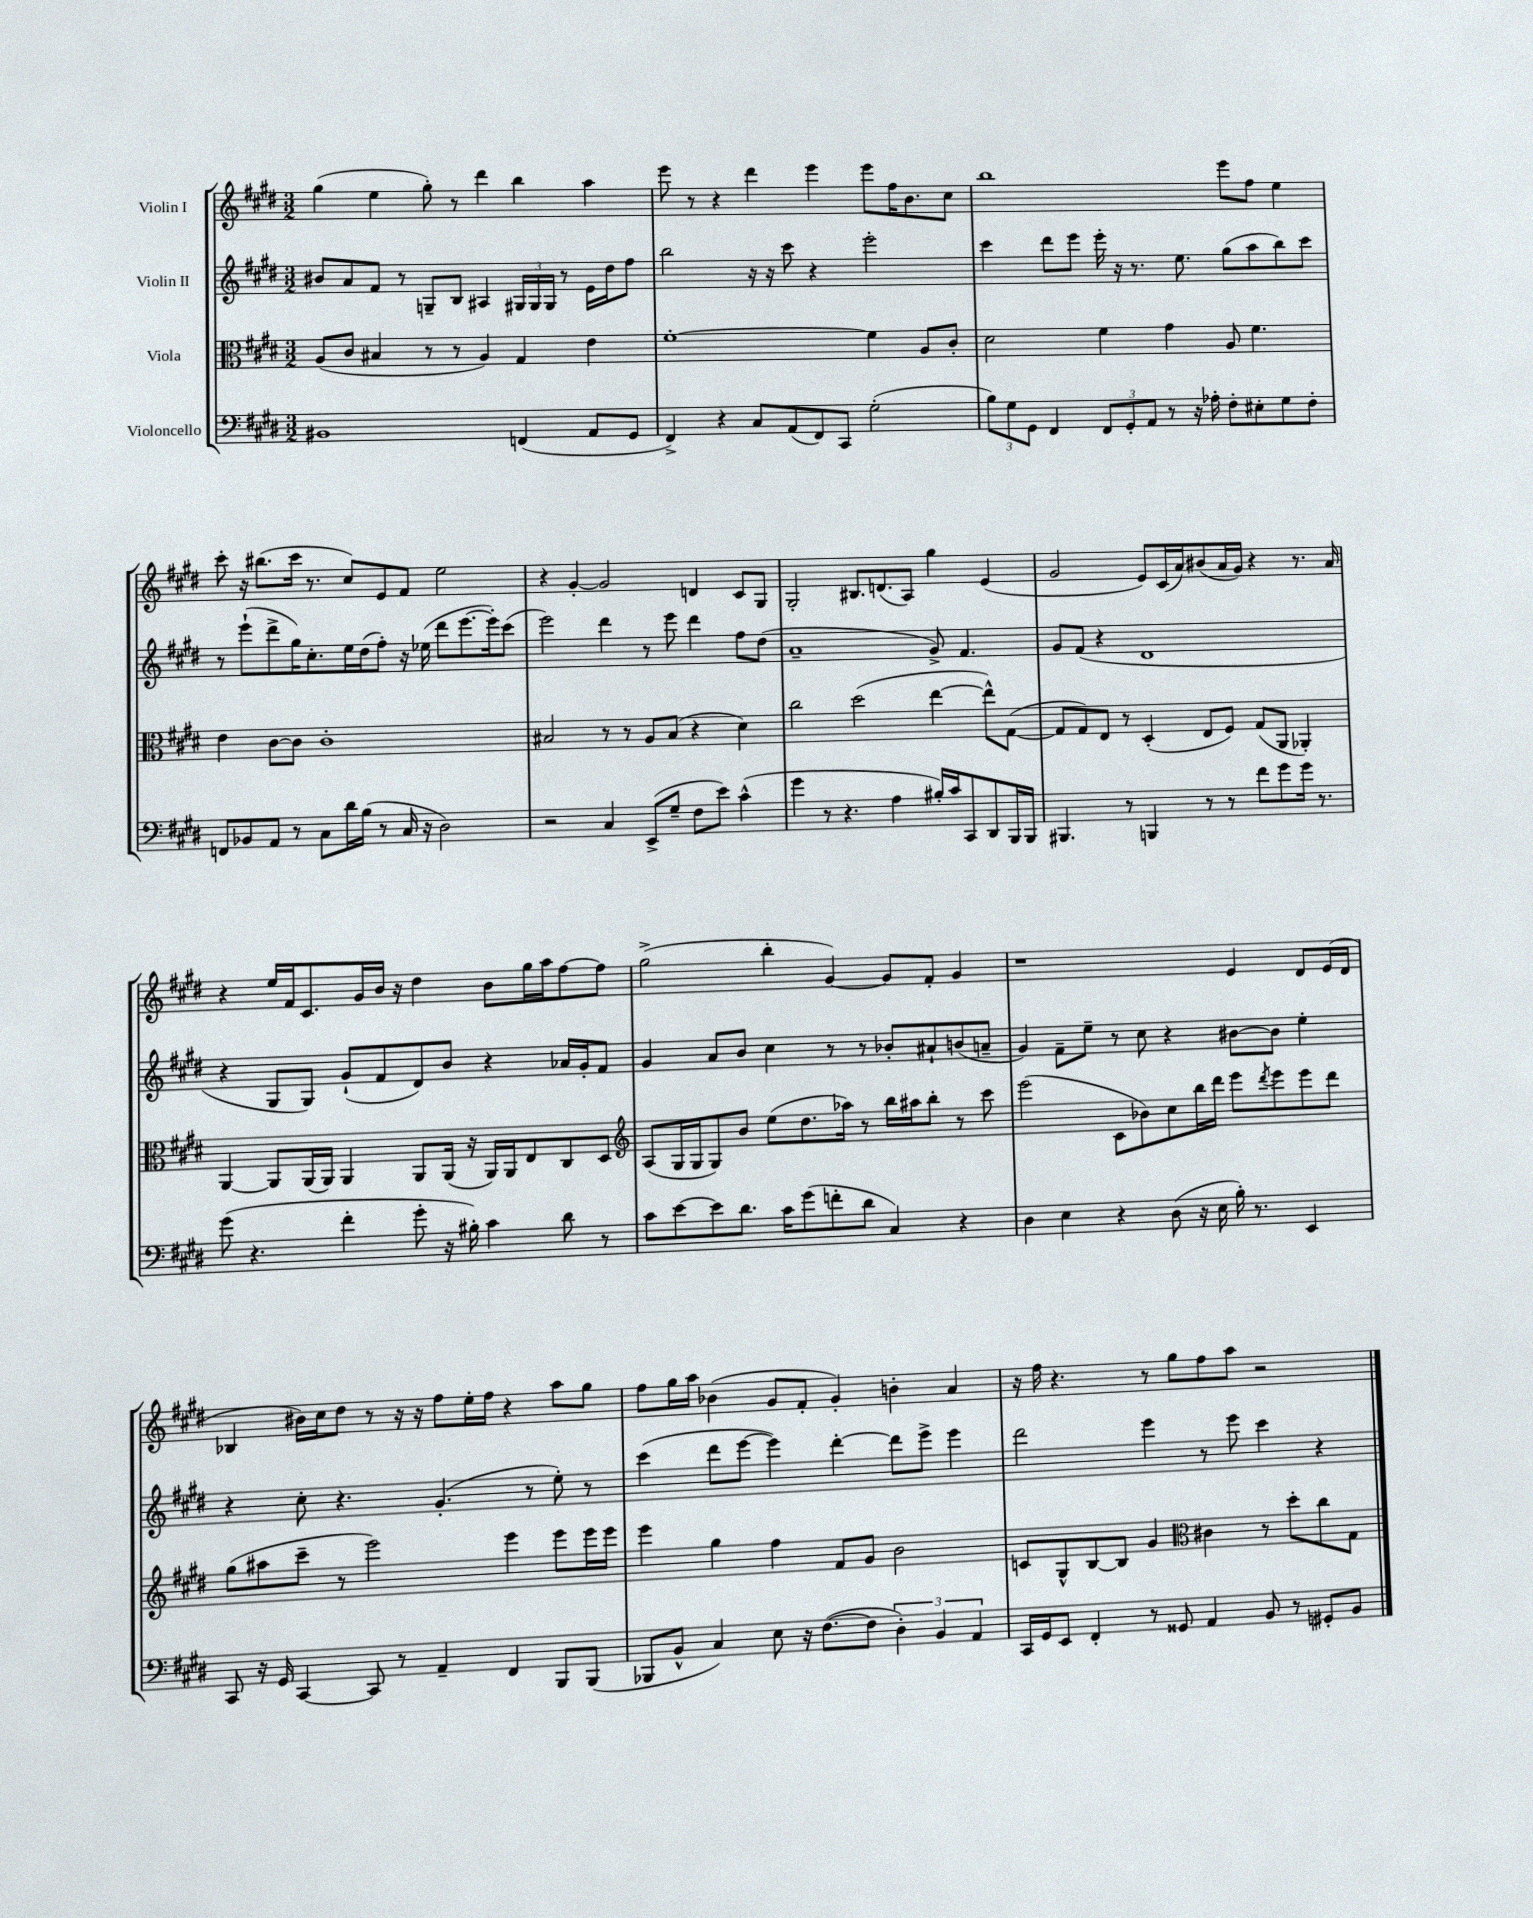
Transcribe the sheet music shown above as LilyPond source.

<<
\new StaffGroup <<
\new Staff = "s0" \with { instrumentName = "Violin I" } {
    \clef treble \key e \major \numericTimeSignature \time 3/2
    gis''4( e''4 gis''8-.) r8 dis'''4 b''4 a''4 |
    e'''8 r8 r4 dis'''4 e'''4 e'''8 fis''16 b'8. cis''8 |
    b''1 e'''8 fis''8 e''4 |
    cis'''8-. r16 bis''8.( cis'''16 r8. cis''8) e'8 fis'8 e''2 |
    r4 gis'4~-. gis'2 d'4 cis'8 gis8 |
    gis2-. bis8. d'8.( a8) gis''4 e'4( |
    gis'2 e'8) cis'16( a'16) bis'8( a'16 gis'16) r4 r8. a'16 |
    r4 e''16 fis'16 cis'8. gis'16 b'16 r16 dis''4 b'8 gis''16 a''16 fis''8~ fis''8 |
    gis''2->( b''4-. gis'4~) gis'8 fis'8-. gis'4 |
    r1 e'4 dis'8 e'16( dis'16 |
    bes4 bis'16) cis''16 dis''8 r8 r16 r16 fis''8 e''16-. fis''16 r4 a''8 gis''8 |
    fis''8 gis''16 a''16 bes'4( gis'8 fis'8-. gis'4-.) b'4-. a'4 |
    r16 fis''16 r4. r8 gis''8 fis''8 a''8 r2 \bar "|." |
}
\new Staff = "s1" \with { instrumentName = "Violin II" } {
    \clef treble \key e \major \numericTimeSignature \time 3/2
    bis'8 a'8 fis'8 r8 g8-- b8 ais4 \tuplet 3/2 { gis16 gis16 gis16 } r8 e'16 dis''16 fis''8 |
    b''2 r16 r16 cis'''8 r4 e'''2-. |
    cis'''4 dis'''8 e'''8 e'''16-. r16 r8. e''8. gis''8( a''8 b''8) cis'''8 |
    r8 e'''8-!( dis'''8-> gis''16) cis''8.-. e''16 dis''16( fis''8-.) r16 ees''16( dis'''8 e'''8.~ e'''16-.) cis'''8( |
    e'''2) dis'''4 r8 e'''8 dis'''4 fis''8 dis''8( |
    a'1-- gis'8->) fis'4. |
    gis'8 fis'8( r4 dis'1 |
    r4 gis8 gis8) gis'8-!( fis'8 dis'8) b'8 r4 aes'16 gis'16-. fis'8 |
    gis'4 a'8 b'8 cis''4 r8 r8 bes'8-. ais'8-! b'8( a'8-- |
    gis'4) fis'8-- e''8-- r8 cis''8 r4 bis'8~ bis'8 e''4-. |
    r4 cis''8-. r4. gis'4.-.( r8 e''8-.) r8 |
    cis'''4( dis'''8 e'''8~ e'''4) dis'''4~-. dis'''8 e'''8-> e'''4 |
    dis'''2 e'''4 r8 e'''8 cis'''4 r4 \bar "|." |
}
\new Staff = "s2" \with { instrumentName = "Viola" } {
    \clef alto \key e \major \numericTimeSignature \time 3/2
    a8( cis'8 bis4 r8 r8 a4) gis4 e'4 |
    fis'1~-. fis'4 a8 cis'8-. |
    dis'2 fis'4 gis'4 a8 fis'4. |
    e'4 cis'8~ cis'8 cis'1-. |
    bis2 r8 r8 a8 bis8( r4 dis'4) |
    cis''2 dis''2( e''4~ e''8-^) gis8~( |
    gis8 gis8) e8 r8 dis4-.( e8 fis8) gis8( a,8 aes,4-.) |
    a,4~ a,8 a,16( a,16) a,4 a,8 a,16( r16 a,16) a,16 e8 cis8 dis8 |
    \clef treble a8( gis16 gis16 gis8) b'8 e''8( dis''8. aes''16) r8 b''16 ais''16 b''8-. r8 cis'''8 |
    e'''2( cis'8 bes'8) cis''8 b''16 dis'''16 e'''8 \acciaccatura { dis'''8 } e'''8 e'''8 dis'''8 |
    gis''8( ais''8 cis'''8-- r8 e'''2) e'''4 e'''8 e'''16 e'''16 |
    e'''4 gis''4 fis''4 fis'8 gis'8 b'2 |
    c'8 gis8-^ b8~ b8 gis'4 \clef alto cis'4 r8 dis''8-. cis''8 gis8 \bar "|." |
}
\new Staff = "s3" \with { instrumentName = "Violoncello" } {
    \clef bass \key e \major \numericTimeSignature \time 3/2
    bis,1 f,4( a,8 gis,8 |
    fis,4->) r4 cis8 a,8( fis,8) cis,8 gis2-.( |
    \tuplet 3/2 { b8) gis8 gis,8 } fis,4 \tuplet 3/2 { fis,8 gis,8-. a,8 } r8 r16 aes16-. fis8-. eis8-. gis8 fis8-. |
    f,8 bes,8 a,8 r8 cis8 dis'16 b16( r8 cis16 r16 dis2) |
    r2 cis4 e,8->( gis8-- fis8 e'8) cis'4-^( |
    gis'4 r8 r4. a4 bis16-.) cis'16 cis,8 dis,8 b,,16 b,,16 |
    bis,,4. r8 b,,4 r8 r8 fis'8 gis'8 gis'16 r8. |
    gis'8( r4. fis'4-. gis'8-. r16 bis16-.) cis'4 dis'8 r8 |
    cis'8 e'8~ e'8 dis'8. cis'16 gis'8( f'8-. dis'8 cis4) r4 |
    dis4 e4 r4 dis8( r16 e16 b16-.) r8. e,4 |
    cis,8 r16 gis,16 cis,4~ cis,8 r8 a,4-- fis,4 b,,8 b,,8( |
    bes,,8 b,8-^ cis4) e8 r16 fis8.~( fis8 \tuplet 3/2 { dis4-.) b,4 a,4 } |
    cis,16 gis,16 e,8 fis,4-. r8 gisis,8 a,4 b,8 r8 gis,8-. b,8 \bar "|." |
}
>>
>>
\layout { \context { \Score \remove "Bar_number_engraver" } }
